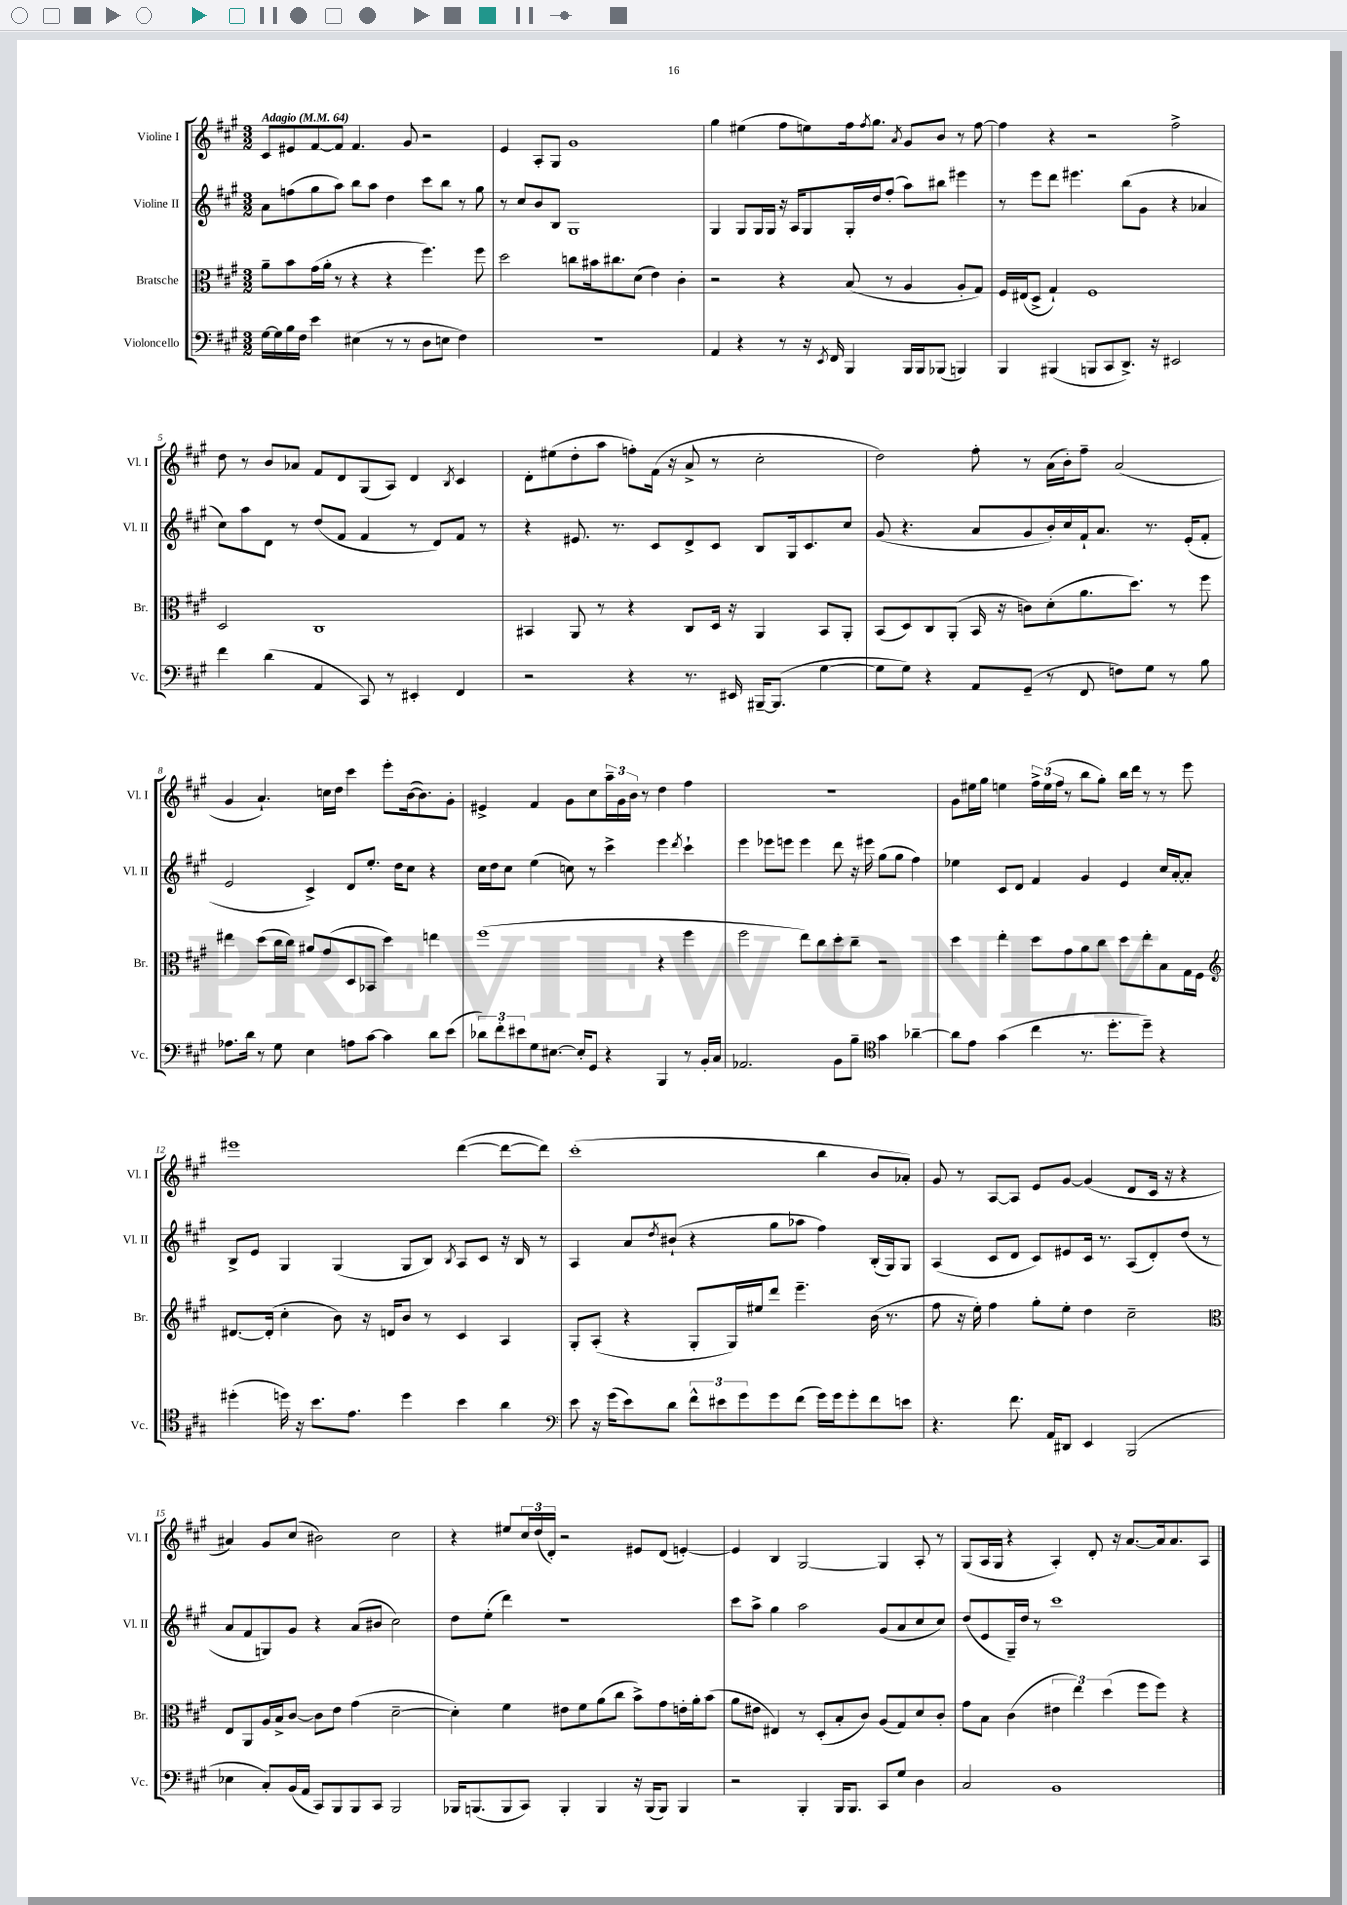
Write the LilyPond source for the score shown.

<<
\new StaffGroup <<
\new Staff = "s0" \with { instrumentName = "Violine I" shortInstrumentName = "Vl. I" } {
    \clef treble \key a \major \numericTimeSignature \time 3/2 \tempo "Adagio" 4 = 64
    cis'8 eis'8 fis'8~ fis'8 fis'4. gis'8 r2 |
    e'4 a8-. gis8 gis'1 |
    gis''4 eis''4( fis''8 e''8) fis''16 \acciaccatura { fis''8 } gis''8. \acciaccatura { a'8 } gis'8 b'8 r8 fis''8~ |
    fis''4 r4 r2 fis''2-> |
    d''8 r8 b'8 aes'8 fis'8 d'8 gis8( a8) d'4 \acciaccatura { b8 } cis'4 |
    d'8-. eis''8( d''8-. a''8 f''8-.) fis'16( r16 a'8-> r8 cis''2-. |
    d''2) fis''8-. r8 a'16( b'16-.) fis''8-- a'2( |
    gis'4 a'4.-!) c''16 d''16 cis'''4 e'''8-. b'16~( b'8.) gis'8-. |
    eis'4-> fis'4 gis'8 cis''8 \tuplet 3/2 { a''16-- gis'16 b'16 } r8 d''4 fis''4 |
    R1. |
    gis'8 eis''16 gis''16 e''4 \tuplet 3/2 { fis''16-> e''16( fis''16 } r8 b''8 gis''8-.) b''16 d'''16 r8 r8 e'''8 |
    eis'''1 d'''4~( d'''8~ d'''8) |
    cis'''1-.( b''4 b'8 aes'8-.) |
    gis'8 r8 a8~ a8 e'8 gis'8~ gis'4( d'8 cis'16 r16 r4 |
    ais'4) gis'8 cis''8( bis'2) cis''2 |
    r4 eis''8 \tuplet 3/2 { cis''16 d''16( d'16-.) } r2 eis'8 d'8( e'4~-.) |
    e'4 b4 gis2~ gis4 a8-. r8 |
    gis8( a16 gis16 r4 a4-.) d'8-. r16 a'8.~ a'16 a'8. a8 \bar "|." |
}
\new Staff = "s1" \with { instrumentName = "Violine II" shortInstrumentName = "Vl. II" } {
    \clef treble \key a \major \numericTimeSignature \time 3/2
    a'8 f''8( gis''8 a''8) b''8 a''8 d''4 cis'''8 b''8 r8 gis''8 |
    r8 cis''8 b'8 b8 gis1 |
    gis4 gis8 gis16 gis16 r16 a16 gis8 gis16-. d''16 fis''8-.( a''8) bis''8 eis'''4 |
    r8 e'''8 d'''8 eis'''4. b''8( gis'8 r4 aes'4 |
    cis''8) a''8 d'8 r8 d''8( fis'8 fis'4 r8 d'8) fis'8 r8 |
    r4 eis'8. r8. cis'8 d'8-> cis'8 b8 gis16 cis'8. cis''8 |
    gis'8( r4. a'8 gis'8 b'16-.) cis''16 fis'16-! a'8. r8. e'16-.( fis'8-. |
    e'2 cis'4->) d'8 e''8.-. d''16 cis''8 r4 |
    cis''16 d''16 cis''8 e''4( c''8) r8 cis'''4-> e'''4 \acciaccatura { d'''8 } cis'''4-! |
    e'''4 ees'''8 e'''8 e'''4 d'''8 r16 eis'''16 gis''8( gis''8 fis''4) |
    ees''4 cis'8 d'8 fis'4 gis'4 e'4 cis''16 a'16~-. a'8-. |
    b8-> e'8 gis4 gis4( gis8 b8) \acciaccatura { b8 } a8 cis'8 r16 b16 r8 |
    a4 a'8 \acciaccatura { d''8 } bis'8-!( r4 gis''8 aes''8 fis''4) b16-.( gis16) gis8 |
    a4( cis'8 d'8 cis'8) eis'8 cis'16 r8. a8( d'8-.) d''8( r8 |
    a'8 fis'8 g8) gis'8 r4 a'8( bis'8 cis''2) |
    d''8 e''8-.( d'''4) r1 |
    cis'''8 a''8-> gis''4 a''2 gis'8( a'8 cis''8 cis''8) |
    d''8( e'8 gis16--) d''16 r8 cis'''1 \bar "|." |
}
\new Staff = "s2" \with { instrumentName = "Bratsche" shortInstrumentName = "Br." } {
    \clef alto \key a \major \numericTimeSignature \time 3/2
    a'8-- b'8 gis'16( a'16-. r8 r4 r4 fis''4.) fis''8 |
    d''2 c''8 bis'16 cis''8. d'8( e'4) cis'4-. |
    r2 r4 b8( r8 a4 a8-. gis8) |
    fis16 eis16( d8-> gis4-!) fis1 |
    d2 cis1 |
    bis,4 a,8 r8 r4 cis8 d16 r16 a,4 bis,8 a,8-. |
    b,8( d8) cis8 a,8-.( b,16 r16 c'8) d'8-.( a'8. d''8.) r8 fis''8 |
    eis''4 d''8( cis''16 cis''16) ais'8 gis'8( d8 bes,8 d''4) e''4 |
    fis''1( r4 fis''4 |
    fis''2 e''8) cis''8 d''8-. cis''8-- r2 |
    d''4 e''4-. d''8 gis'8 a'8 cis''8 d''8 e''8-. b8 gis16 fis16 |
    \clef treble dis'8.~ dis'16-.( cis''4-. b'8) r16 d'16 b'8 r8 cis'4 a4 |
    gis8-. a8-.( r4 gis8-. gis16) eis''16 d'''8 e'''4.-- b'16( r8. |
    fis''8 r16 e''16-.) fis''4 gis''8-. e''8-. d''4 cis''2-- |
    \clef alto e8 a,8 a16 b16-> cis'8~ cis'8 e'8 gis'4( d'2~-- |
    d'4-.) fis'4 eis'8 fis'8 a'8( cis''8 b'8->) gis'8 e'16-. a'16-. b'8( |
    a'8 eis'8 eis4) r8 d8-.( b8-. cis'8) a8( gis8) d'8 cis'8-. |
    gis'8 b8 cis'4( \tuplet 3/2 { eis'4 e''4) d''4( } fis''8 fis''8) r4 \bar "|." |
}
\new Staff = "s3" \with { instrumentName = "Violoncello" shortInstrumentName = "Vc." } {
    \clef bass \key a \major \numericTimeSignature \time 3/2
    gis16~ gis16 b16 fis16 e'4 eis4( r8 r8 d8 e8 fis4) |
    R1. |
    a,4 r4 r8 r16 \acciaccatura { e,8 } fis,16 b,,4 b,,16 b,,16 bes,,8( b,,4) |
    b,,4 bis,,4( b,,8 cis,8 d,8.->) r16 eis,2 |
    fis'4 d'4( a,4 cis,8) r8 eis,4-. fis,4 |
    r2 r4 r8. eis,16 bis,,16~-- bis,,8.( gis4~ |
    gis8 gis8) r4 a,8 gis,8--( r8 fis,8 f8) gis8 r8 b8 |
    aes8. d'16 r8 gis8 e4 a8 cis'8~ cis'4 d'8 e'8( |
    \tuplet 3/2 { des'8) fis'8-. eis'8 } gis8 eis8.~ eis16-. gis,8 r4 b,,4 r8 b,16-. cis16 |
    aes,2. b,8 b8-- \clef tenor gis'4 aes'4~-- |
    aes'8 e'8 gis'4( cis''4 r8. d''8.-. d''8--) r4 |
    dis''4-.( d''16) r16 b'8. e'8. d''4 b'4 a'4 |
    \clef bass e'8 r16 gis'16( e'8) d'8 \tuplet 3/2 { fis'8-^ eis'8 gis'8 } gis'8 fis'8( gis'16) gis'16 gis'8-. fis'8 e'8 |
    r4. fis'8. a,16 dis,8 e,4 b,,2( |
    ees4 cis8-.) b,16( a,16 cis,8) b,,8 b,,8 cis,8 b,,2 |
    bes,,16 b,,8.( b,,8 cis,8) b,,4-. b,,4 r16 b,,16( b,,8) b,,4 |
    r2 b,,4-. b,,16 b,,8. cis,8 gis8 d4 |
    cis2 b,1 \bar "|." |
}
>>
>>
